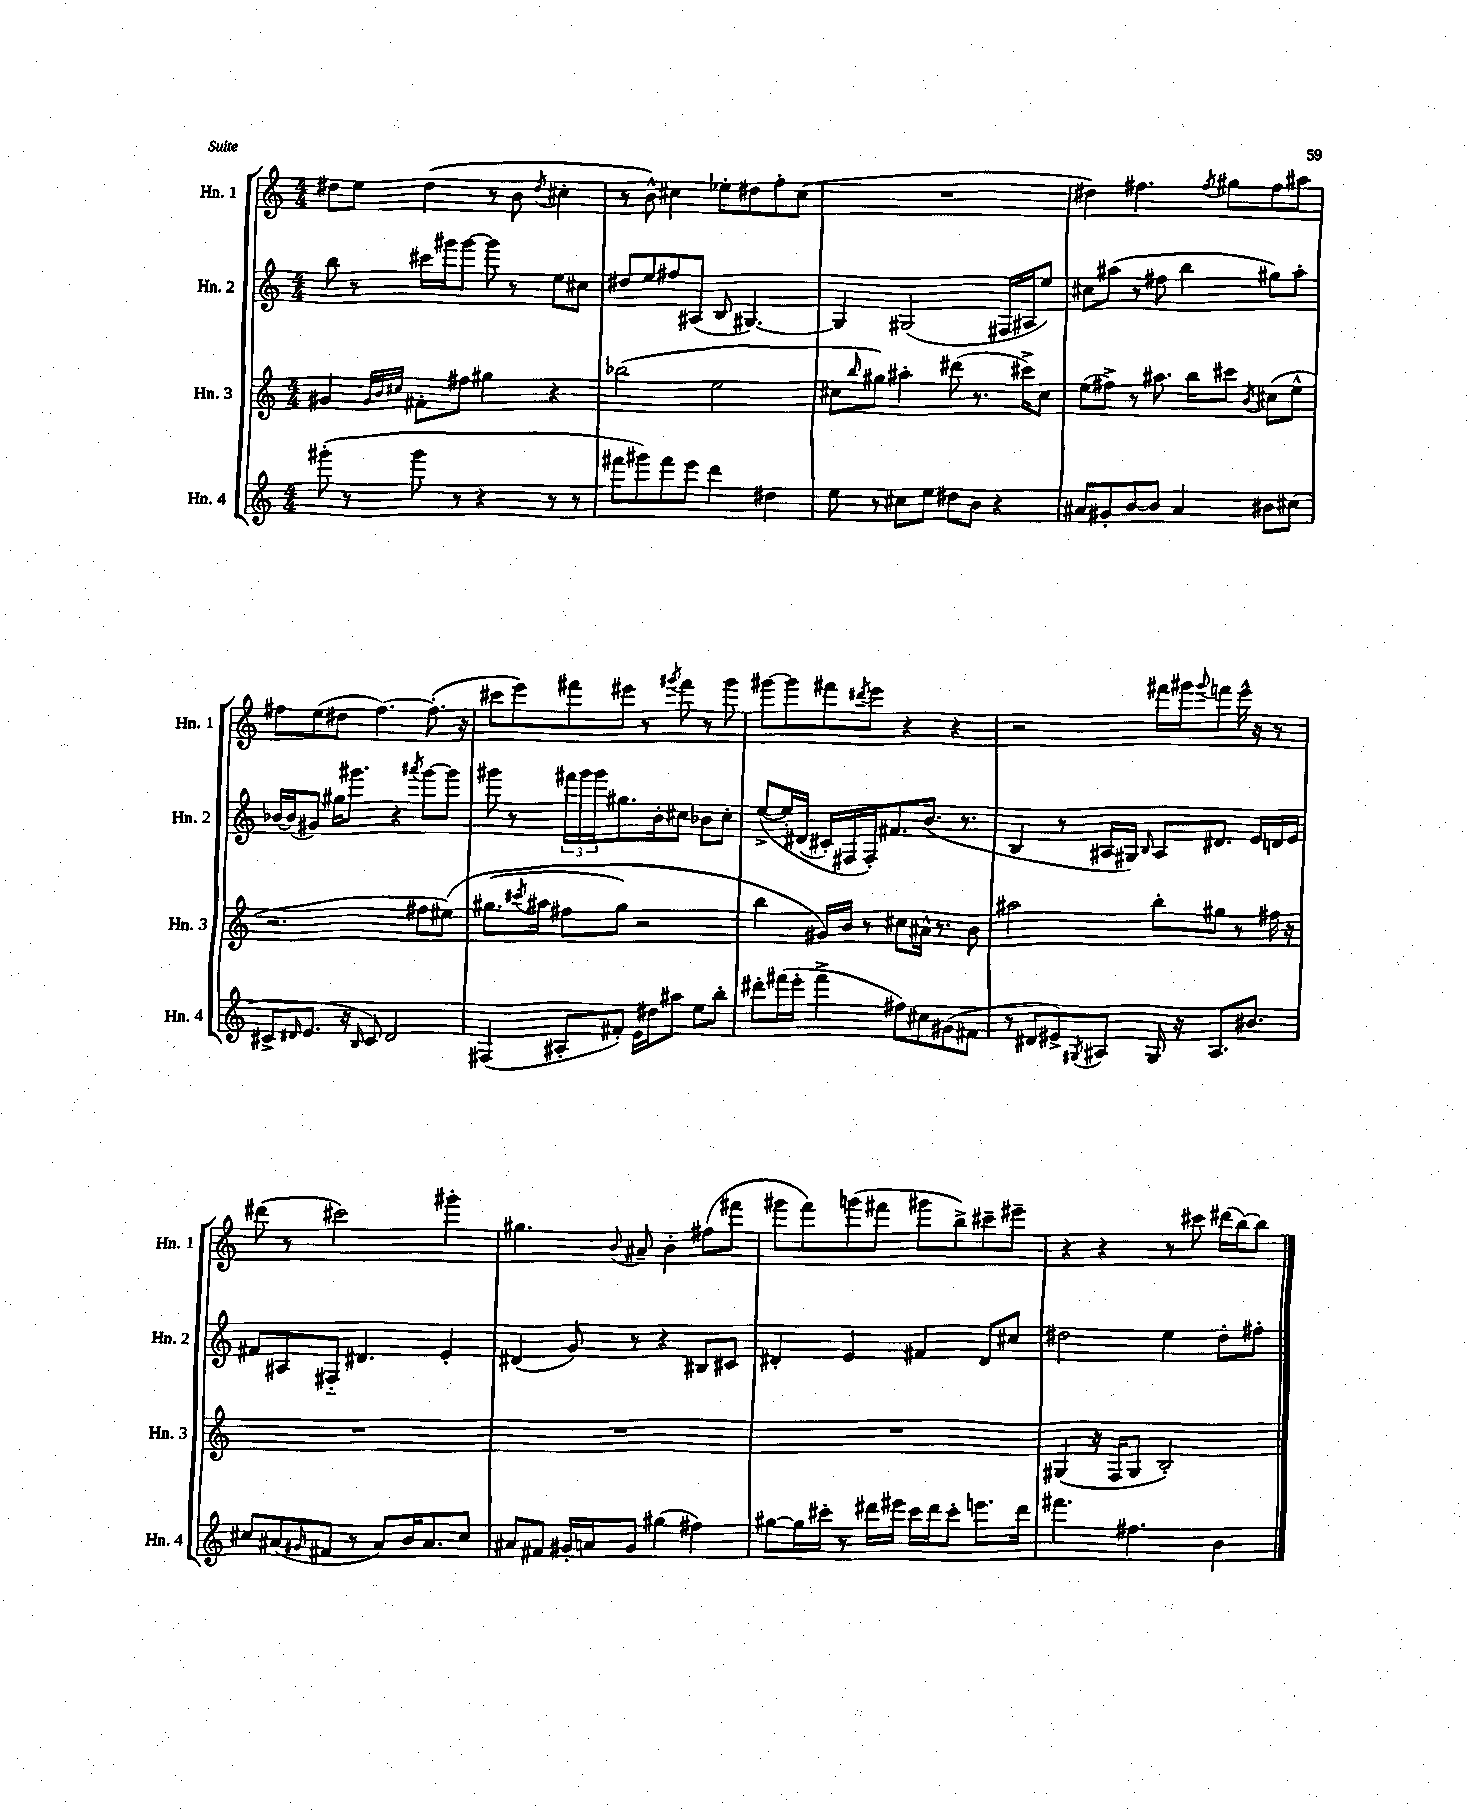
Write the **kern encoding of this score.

**kern	**kern	**kern	**kern
*staff4	*staff3	*staff2	*staff1
*clefG2	*clefG2	*clefG2	*clefG2
*k[]	*k[]	*k[]	*k[]
*M4/4	*M4/4	*M4/4	*M4/4
(8ggg#'	4g#	8bb	8dd#
8r	.	8r	8ee
.	32qqg#	.	.
.	32qqb	.	.
.	32qqcc#	.	.
8ggg#	8f#'	16ccc#	(4dd#
.	.	16ggg#	.
8r	8ff#	[8ggg#	.
4r	4gg#	8ggg#]	8r
.	.	8r	8b
.	.	.	8qdd#
8r	4r	8ee	4cc#'
8r	.	8cc#	.
=	=	=	=
8fff#	(2bb-	8dd#	8r
8ggg#)	.	8ee	8b^^)
8fff#	.	8ff#	4cc#
8eee	.	(8A#	.
4ddd	2ee	8B	8ee-'
.	.	[4.G#)	8dd#
4dd#	.	.	8ff'
.	.	.	(8cc#
=	=	=	=
8ee	8cc#	4G#]	1r
.	16qqbb	.	.
8r	8gg#)	.	.
8cc#	4aa#'	(2G#	.
8ee	.	.	.
8dd#	(8ddd#	.	.
8b	8.r	.	.
4r	.	16F#	.
.	16ccc#^)	16A#	.
.	8cc#	8ee)	.
=	=	=	=
8a#	(8ee	8cc#	4dd#)
8g#'	8ff#^)	(8aa#	.
[8b	8r	8r	4.ff#
8b]	8.aa#	8ff#	.
4a#	.	4bb	.
.	16bb	.	.
.	.	.	8qff#
.	8ccc#	.	8gg#
.	8qb	.	.
8b#	(8cc#	8gg#)	8ff#
(8cc#	8ee^^	8aa#'	8aa#
=	=	=	=
8c#^	2.r	[16b-	8ff#
.	.	(16b-]	.
16qqd#	.	.	.
8.e	.	8g#)	(8ee
.	.	16gg#	8dd#
16r	.	8.ggg#	.
16qqB	.	.	.
8c#)	.	.	[4.ff#)
2d#	.	4r	.
.	.	8qaaa#	.
.	8ff#	[8ggg#	(8.ff#']
.	&(8ee#)	8ggg#]	.
.	.	.	16r
=	=	=	=
(4F#	(8.gg#	8ggg#	8ccc#
.	.	8r	8eee)
.	8qccc#	.	.
.	16aa#	.	.
8A#'	8ff#	24fff#	8fff#
.	.	24ggg#	.
.	.	24ggg#	.
8f#')	8gg#)	8.gg#	8eee#
16e	2r	.	8r
16dd#	.	16b'	.
.	.	.	8qggg#
8aa#	.	8cc#	8fff#
8ee	.	8b-	8r
8bb'	.	8cc#'	8ggg#
=	=	=	=
8ddd#'	4bb	&([8ee^	[8ggg#
(16fff#	.	16ee']	8ggg#]
16eee'	.	(16d#	.
4fff#^	16g#&)	16c#')	8fff#
.	16b	16F#	.
.	.	.	8qddd#
.	8r	16F#'&)	8eee
.	.	8.f#	.
8ff#)	8cc#	.	4r
8cc#	16a#^^	(8.b	.
.	8.r	.	.
(8g#	.	.	4r
.	.	8.r	.
8f#	8b	.	.
=	=	=	=
8r	2aa#	4B	2r
8d#	.	.	.
8e#^)	.	8r	.
8qG#	.	.	.
8A#	.	16A#	.
.	.	16G#)	.
.	.	16qqB	.
16G#	8bb'	8A#	16fff#
16r	.	.	16ggg#
.	.	.	8qqggg#
8.A#	8gg#	8.d#	8fff
.	8r	.	16eee^^
8.b#	.	16e	16r
.	16ff#	16d	8r
.	16r	16e	.
=	=	=	=
8cc#	1r	8f#	(8ddd#
(8a#	.	8A#	8r
16qqg#	.	.	.
8f#	.	8F#'~	2ccc#)
8r	.	4.d#	.
8a#)	.	.	.
16b	.	.	.
8.a#	.	.	.
.	.	4e'	4ggg#'
8cc#	.	.	.
=	=	=	=
8a#	1r	(4d#	4.gg#
8f#	.	.	.
16g#'	.	8g)	.
16a	.	.	.
.	.	.	8qqb
8g#	.	8r	8a#~
(4gg#	.	4r	4b'
4ff#)	.	8B#	(8ff#
.	.	8c#	8fff#
=	=	=	=
[8gg#	1r	4d#'	8ggg#
16gg#]	.	.	8fff)
16ccc#'	.	.	.
8r	.	4e	(8ggg
16ddd#	.	.	8fff#
16eee#	.	.	.
16ccc#	.	4f#	8ggg#
16ddd#	.	.	.
8ccc#'	.	.	8bb^)
8.eee	.	8d#	8ccc#~
.	.	8cc#	8eee#~
16ddd#	.	.	.
=	=	=	=
4.fff#	(4G#	2dd#	4r
.	16r	.	4r
.	16F	.	.
4.ff#	8G#	.	.
.	2B')	4ee	8r
.	.	.	8ccc#
4b	.	8dd#'	(16ddd#
.	.	.	[16bb)
.	.	8ff#'	8bb]
==	==	==	==
*-	*-	*-	*-
